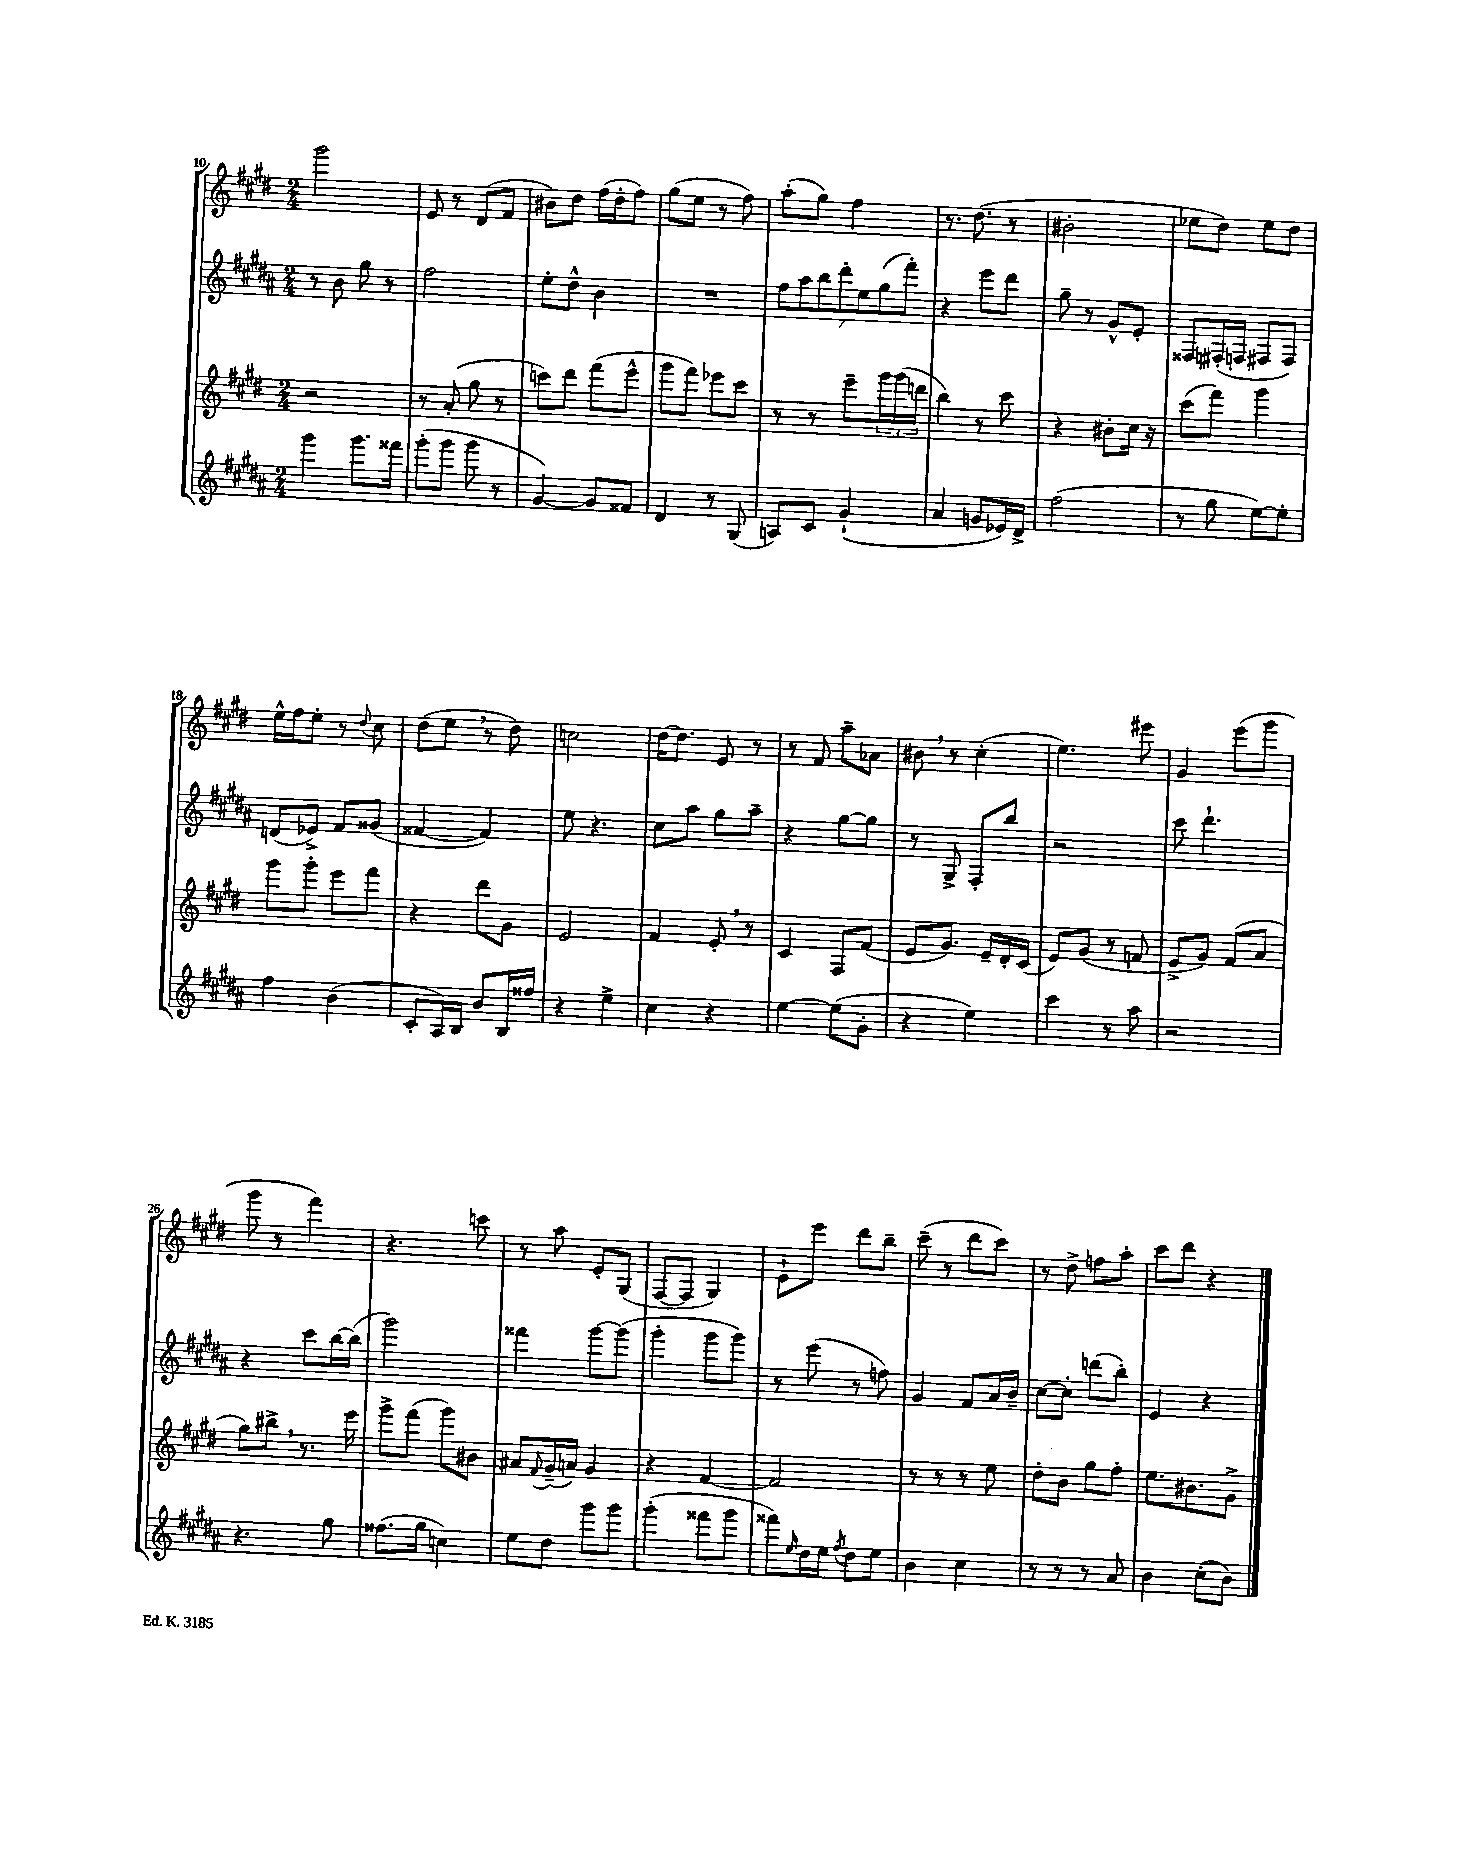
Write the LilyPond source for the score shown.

<<
\new StaffGroup <<
\new Staff = "s0" {
    \clef treble \key e \major \numericTimeSignature \time 2/4
    gis'''2 |
    e'8 r8 dis'8( fis'8 |
    bis'8) dis''8 fis''16( dis''16-. fis''8) |
    gis''8( e''8 r8 fis''8) |
    a''8-.( gis''8) fis''4 |
    r8. dis''8.( r8 |
    bis'2-. |
    ees''8 dis''8) ees''8 dis''8 |
    e''16-^ fis''16 e''8-. r8 \appoggiatura { dis''8 } cis''8 |
    dis''8( e''8 \breathe r8 dis''8) |
    c''2 |
    dis''16~ dis''8. e'8 r8 |
    r8 fis'8 a''8-- aes'8 |
    bis'8 \breathe r8 cis''4-.( |
    e''4.) eis'''8 |
    gis'4 e'''8( gis'''8 |
    gis'''8 r8 fis'''4) |
    r4. c'''8 |
    r8 a''8 e'8-. gis8( |
    fis8~ fis8 gis4) |
    e'8-! e'''8 dis'''8 b''8-- |
    cis'''8--( r8 dis'''8 cis'''8) |
    r8 dis''8-> f''8 a''8-. |
    cis'''8 dis'''8 r4 \bar "|." |
}
\new Staff = "s1" {
    \clef treble \key b \major \numericTimeSignature \time 2/4
    r8 b'8 gis''8 r8 |
    fis''2 |
    e''8-. dis''8-^ b'4 |
    R2 |
    \tuplet 7/4 { fis''8 ais''8 b''8 dis'''8-. e''8 gis''8( fis'''8-.) } |
    r4 e'''8 dis'''8 |
    gis''8-- r8 gis'8-^ e'8-. |
    fisis8 fis16-.( f16 fis8 fis8) |
    d'8( ees'8->) fis'8 gisis'8( |
    fisis'4~ fisis'4) |
    e''8 r4. |
    cis''8 ais''8 gis''8 ais''8-- |
    r4 gis''8~ gis''8 |
    r8 gis8-> fis8-. b''8 |
    r2 |
    cis'''8 dis'''4.-! |
    r4 cis'''8 b''16~ b''16( |
    gis'''2) |
    fisis'''4 gis'''8~ gis'''8( |
    gis'''4-. gis'''8 gis'''8) |
    r8 e'''8( r8 f''8) |
    gis'4 fis'8 ais'16 b'16-- |
    cis''8~ cis''8-. d'''8( b''8-.) |
    e'4 r4 \bar "|." |
}
\new Staff = "s2" {
    \clef treble \key e \major \numericTimeSignature \time 2/4
    r2 |
    r8 a'8-.( gis''8 r8 |
    c'''8) dis'''8 fis'''8( e'''8-^ |
    gis'''8 fis'''8) ees'''8 cis'''8 |
    r8 r8 e'''8-- \tuplet 3/2 { gis'''16 gis'''16( d'''16 } |
    b''4) r8 cis'''8 |
    r4 bis'8-. cis''16 r16 |
    cis'''8( fis'''8) gis'''4 |
    gis'''8 gis'''8-. e'''8 fis'''8 |
    r4 dis'''8 gis'8 |
    e'2 |
    fis'4 e'8-. \breathe r8 |
    cis'4 fis8 fis'8( |
    e'8 gis'8.) e'16-- dis'16-. cis'16( |
    e'8) gis'8( r8 f'8 |
    e'8-> gis'8) fis'8( a'8 |
    gis''8) bis''8-> \breathe r8. e'''16 |
    gis'''8-> fis'''8( gis'''8) bis'8 |
    ais'8 \appoggiatura { fis'8 } gis'16--( a'16) gis'4 |
    r4 fis'4~ |
    fis'2 |
    r8 r8 r8 e''8 |
    dis''8-. b'8 gis''8 fis''8-. |
    e''8. bis'8. gis'8-> \bar "|." |
}
\new Staff = "s3" {
    \clef treble \key b \major \numericTimeSignature \time 2/4
    gis'''4 gis'''8. fisis'''16 |
    gis'''8-.( gis'''8 gis'''8 r8 |
    gis'4~) gis'8 fisis'8 |
    dis'4 r8 gis8( |
    a8) cis'8 gis'4-!( |
    ais'4 g'8 ees'16) dis'16-> |
    fis''2( |
    r8 gis''8 e''8~) e''8-. |
    fis''4 b'4( |
    cis'8-. ais16) b16 b'8 b16 fisis''16 |
    r4 e''4-> |
    cis''4 r4 |
    e''4~ e''8( gis'8-. |
    r4 e''4) |
    cis'''4 r8 ais''8 |
    r2 |
    r4. gis''8 |
    fisis''8.( gis''16 c''4) |
    e''8 dis''8 gis'''8 gis'''8 |
    gis'''4-.( fisis'''8 gis'''8 |
    fisis'''8) \grace { e''16 } dis''16 e''16 \acciaccatura { fis''8 } dis''8 e''8 |
    b'4 cis''4 |
    r8 r8 r8 ais'8 |
    b'4 cis''8-.( b'8) \bar "|." |
}
>>
>>
\layout { \context { \Score currentBarNumber = #10 } }
